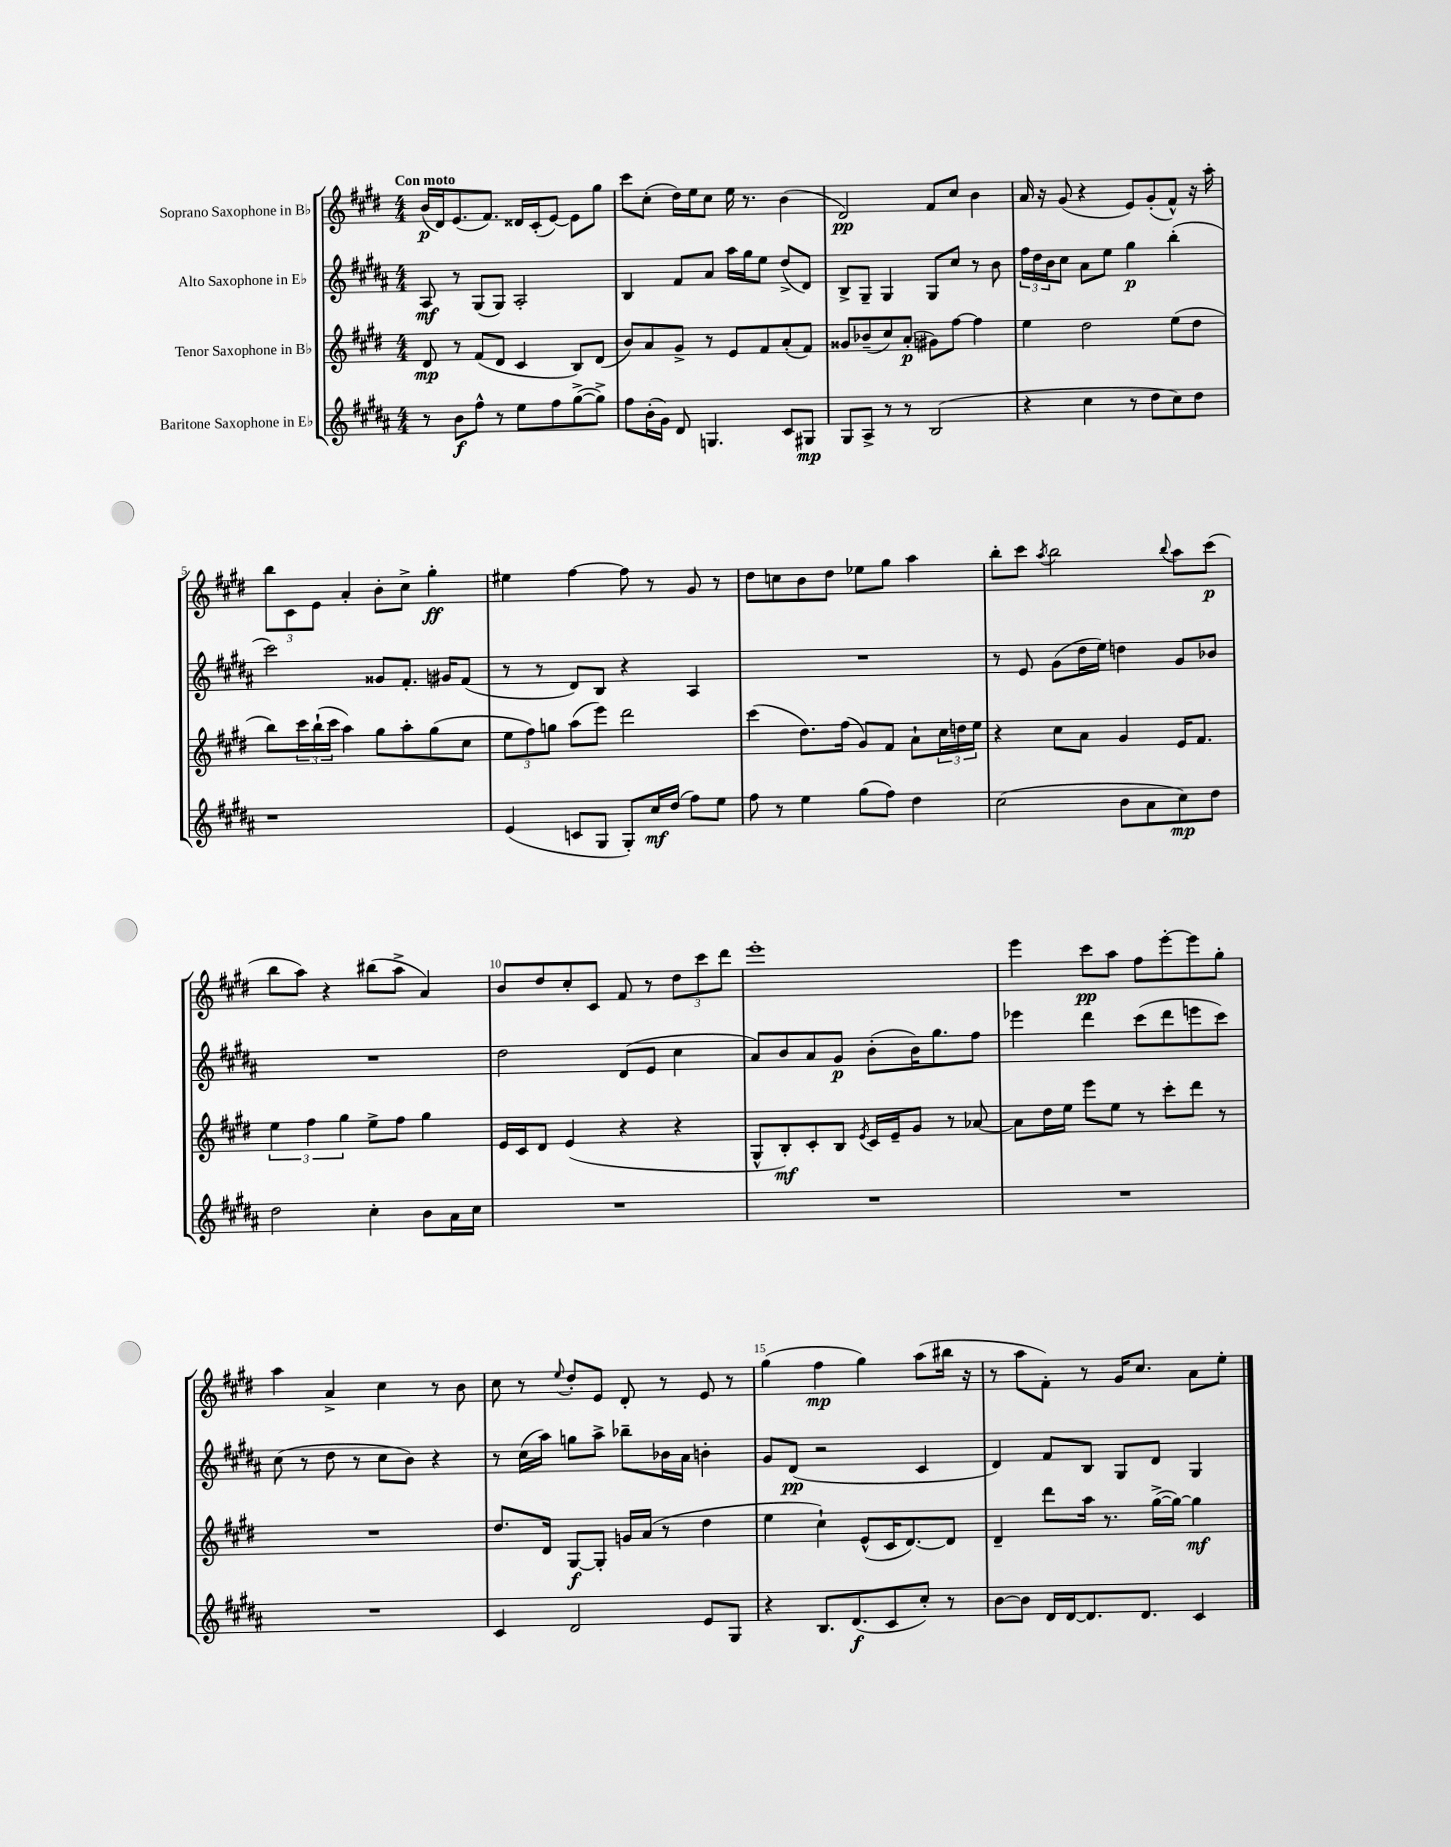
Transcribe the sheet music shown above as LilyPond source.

<<
\new StaffGroup <<
\new Staff = "s0" \with { instrumentName = "Soprano Saxophone in Bb" } {
    \clef treble \key e \major \numericTimeSignature \time 4/4 \tempo "Con moto"
    b'16\p( dis'16) e'8.( fis'8.) disis'16 cis'16-.( e'8~) e'8 gis''8 |
    cis'''8 cis''8-.( dis''16) e''16 cis''8 e''16 r8. b'4( |
    dis'2\pp) fis'8 cis''8 b'4 |
    a'16 r16 gis'8( r4 e'8) gis'8-.( fis'8-^) r16 a''16-. |
    \tuplet 3/2 { b''8 cis'8 e'8 } a'4-. b'8-. cis''8-> gis''4-.\ff |
    eis''4 fis''4~ fis''8 r8 gis'8 r8 |
    dis''8 c''8 b'8 dis''8 ees''8 gis''8 a''4 |
    b''8-. cis'''8 \acciaccatura { a''8 } b''2 \appoggiatura { b''8 } a''8 cis'''8\p( |
    b''8 a''8) r4 bis''8( a''8-> a'4) |
    b'8 dis''8 cis''8-. cis'8 fis'8 r8 \tuplet 3/2 { dis''8 cis'''8 dis'''8 } |
    e'''1-. |
    e'''4 cis'''8\pp a''8 fis''8 e'''8~-. e'''8 gis''8-. |
    a''4 a'4-> cis''4 r8 b'8 |
    cis''8 r8 \appoggiatura { e''8 } dis''8-. e'8 dis'8-. r8 e'8 r8 |
    gis''4( fis''4\mp gis''4) a''8( bis''16 r16 |
    r8 a''8 fis'8-.) r8 gis'16 cis''8. a'8 e''8-. \bar "|." |
}
\new Staff = "s1" \with { instrumentName = "Alto Saxophone in Eb" } {
    \clef treble \key b \major \numericTimeSignature \time 4/4
    ais8\mf r8 gis8( gis8) ais2-. |
    b4 fis'8 ais'8 ais''16 gis''16 e''8 dis''8->( dis'8) |
    b8-> gis8-- gis4 gis8 cis''8 r8 b'8 |
    \tuplet 3/2 { fis''16 dis''16 b'16 } cis''8 ais'8 e''8 gis''4\p b''4-.( |
    cis'''2) gisis'8 fis'8.-. gis'16 fis'8( |
    r8 r8 dis'8) b8 r4 ais4 |
    R1 |
    r8 e'8 gis'8( dis''16 e''16) d''4 gis'8 bes'8 |
    R1 |
    dis''2 dis'8( e'8 cis''4 |
    ais'8) b'8 ais'8 gis'8\p b'8-.( b'16) gis''8. fis''8 |
    ees'''4 dis'''4 cis'''8( dis'''8 e'''8 cis'''8) |
    cis''8( r8 dis''8 r8 cis''8 b'8) r4 |
    r8 cis''16( ais''16) g''8 ais''8-> bes''8-- bes'16 ais'16 b'4-. |
    gis'8 dis'8\pp( r2 cis'4 |
    dis'4) fis'8 b8 gis8 dis'8 gis4 \bar "|." |
}
\new Staff = "s2" \with { instrumentName = "Tenor Saxophone in Bb" } {
    \clef treble \key e \major \numericTimeSignature \time 4/4
    dis'8\mp r8 fis'8( dis'8 cis'4 b8) dis'8( |
    b'8) a'8 gis'8-> r8 e'8 fis'8 a'8-.( fis'8) |
    gisis'8 bes'8--( cis''8) a'8-.\p( gis'8) fis''8~ fis''4 |
    e''4 dis''2 e''8( dis''8 |
    b''8) \tuplet 3/2 { cis'''16 b''16-!( cis'''16 } a''4) gis''8 a''8-. gis''8( cis''8 |
    \tuplet 3/2 { e''8 fis''8) g''8 } a''8( e'''8) dis'''2 |
    cis'''4( dis''8.) fis''16( gis'8) fis'8 a'8-! \tuplet 3/2 { cis''16 d''16 e''16 } |
    r4 cis''8 a'8 gis'4 e'16 fis'8. |
    \tuplet 3/2 { e''4 fis''4 gis''4 } e''8-> fis''8 gis''4 |
    e'16 cis'16 dis'8 e'4( r4 r4 |
    gis8-^ b8-.\mf) cis'8-. b8 \acciaccatura { e'8 } cis'16 e'16-- gis'8 r8 aes'8~ |
    aes'8 dis''16 e''16 e'''8 e''8 r8 cis'''8-. dis'''8 r8 |
    R1 |
    dis''8. dis'16 gis8~\f gis8-. g'16 a'16( r8 dis''4 |
    e''4 cis''4-!) e'8-^( cis'16 dis'8.~) dis'8 |
    dis'4-- dis'''8 a''16 r8. gis''16~->( gis''16~) gis''4\mf \bar "|." |
}
\new Staff = "s3" \with { instrumentName = "Baritone Saxophone in Eb" } {
    \clef treble \key b \major \numericTimeSignature \time 4/4
    r8 b'8\f fis''8-^ r8 e''8 fis''8 gis''8~->( gis''8->) |
    fis''8 b'16-.( gis'16) dis'8 g4. cis'8 gis8\mp |
    gis8 ais8-> r8 r8 b2( |
    r4 cis''4 r8 dis''8 cis''8) dis''8 |
    r1 |
    e'4( c'8 gis8 gis8-.) cis''16\mf dis''16( fis''8) e''8 |
    fis''8 r8 e''4 gis''8( fis''8) dis''4 |
    cis''2( b'8 ais'8 cis''8\mp) dis''8 |
    dis''2 cis''4-. b'8 ais'16 cis''16 |
    R1 |
    R1 |
    R1 |
    R1 |
    cis'4 dis'2 e'8 gis8 |
    r4 b8. dis'8.\f( cis'8 cis''8-.) r8 |
    b'8~ b'8 dis'16 dis'16~ dis'8. dis'8. cis'4 \bar "|." |
}
>>
>>
\layout { \context { \Score \override BarNumber.break-visibility = ##(#f #t #t) barNumberVisibility = #(every-nth-bar-number-visible 5) } }
